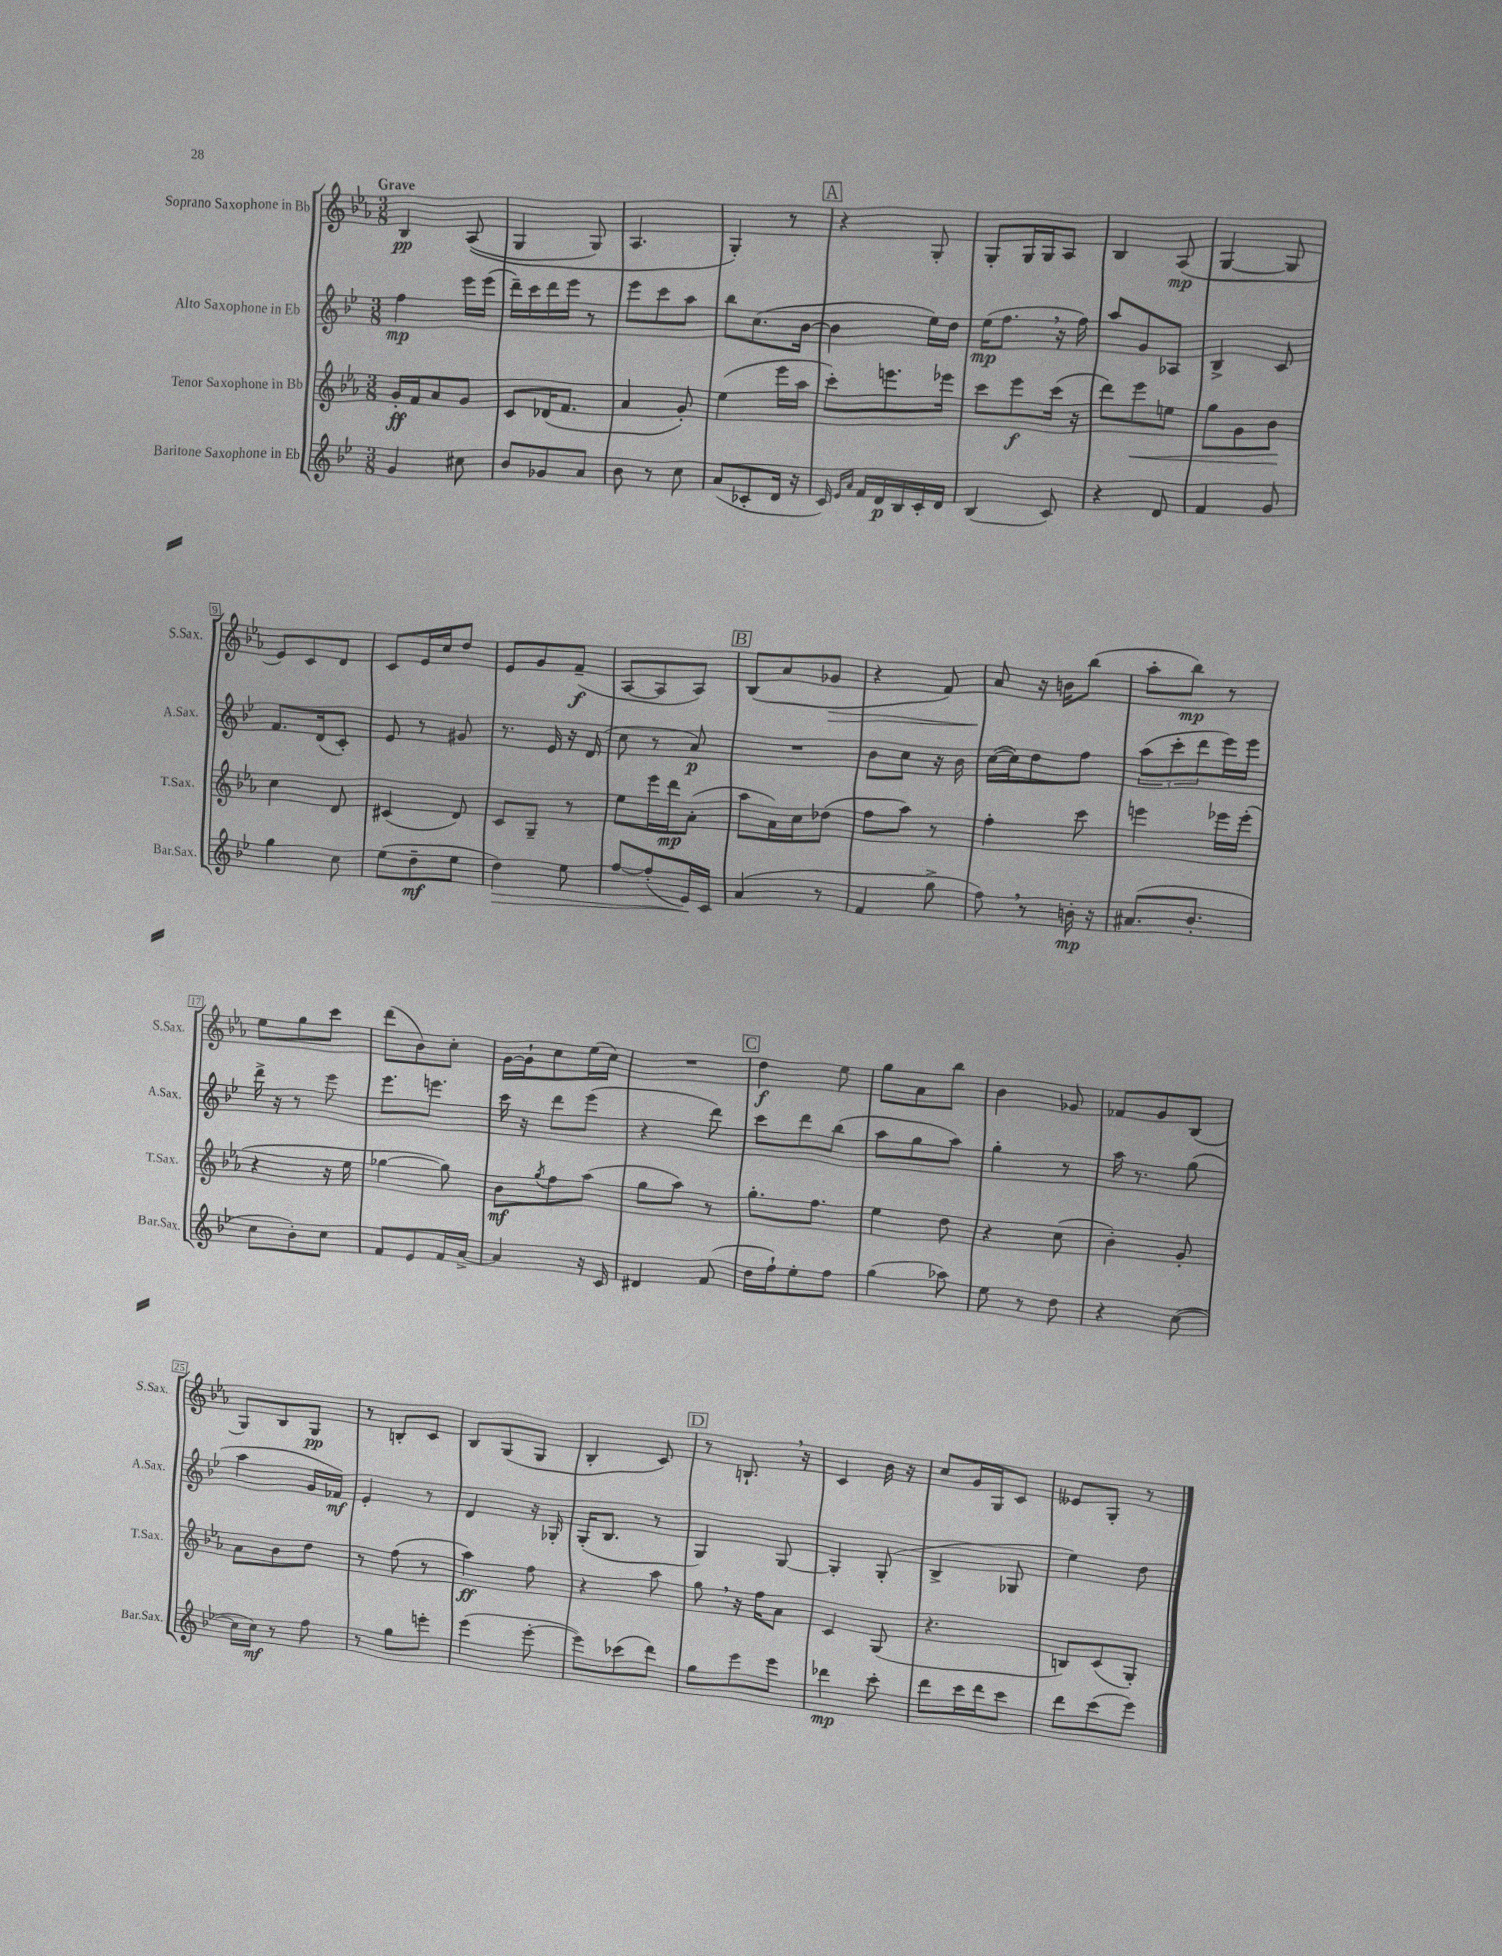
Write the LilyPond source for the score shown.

<<
\new StaffGroup <<
\new Staff = "s0" \with { instrumentName = "Soprano Saxophone in Bb" shortInstrumentName = "S.Sax." } {
    \clef treble \key ees \major \numericTimeSignature \time 3/8 \tempo "Grave"
    bes4\pp aes8(\( |
    g4 g8) |
    aes4. |
    g4-.\) r8 |
    \mark \markup { \box "A" } r4 g8-. |
    g8-. g16 g16 aes8 |
    bes4 aes8\mp( |
    g4~ g8 |
    ees'8) c'8 d'8 |
    c'8 ees'16 c''16 d''8 |
    ees'8 g'8 f'8--\f( |
    aes8~ aes8 aes8) |
    \mark \markup { \box "B" } bes8( aes'8 ges'8\> |
    r4 f'8) |
    aes'8\! r16 b'16 bes''8( |
    aes''8-. bes''8\mp) r8 |
    ees''8 g''8 c'''8 |
    d'''8( bes'8) c''8-. |
    g'16~ g'16-! c''8 ees''16( c''16) |
    R4. |
    \mark \markup { \box "C" } d''4\f ees''8 |
    g''8 aes'8 bes''8 |
    bes'4 ges'8 |
    fes'8 g'8 bes8( |
    g8) bes8 g8\pp |
    r8 b8-. c'8 |
    bes8 g8( g8 |
    bes4-. c'8) |
    \mark \markup { \box "D" } r8 b8.-! \breathe r16 |
    c'4 bes'16 r16 |
    c''8 g'16 g16 c'8 |
    eeses'8 g8-. r8 \bar "|." |
}
\new Staff = "s1" \with { instrumentName = "Alto Saxophone in Eb" shortInstrumentName = "A.Sax." } {
    \clef treble \key bes \major \numericTimeSignature \time 3/8
    f''4\mp ees'''16 ees'''16( |
    d'''16--) c'''16 d'''16 ees'''16 r8 |
    ees'''8 c'''8 a''8 |
    bes''8 c''8.( bes'16~ |
    \mark \markup { \box "A" } bes'4 ees''16) d''16 |
    ees''16\mp( f''8. \breathe r16 f''16) |
    a''8 g'8 aes8 |
    bes4-> c'8 |
    f'8. d'16( c'8-.) |
    ees'8 r8 gis'8 |
    r8. ees'16 r16 d'16( |
    c''8 r8 a'8\p) |
    \mark \markup { \box "B" } R4. |
    bes'8 c''8 r16 bes'16 |
    c''16~( c''16) d''8 f''8 |
    \tuplet 3/2 { a''8( c'''8-. d'''8 } ees'''16) ees'''16 |
    d'''16-> r16 r8 ees'''8 |
    ees'''8. e'''8. |
    c'''16 r16 d'''8 ees'''8( |
    r4 d'''8) |
    \mark \markup { \box "C" } c'''8 d'''8 bes''8( |
    a''8 g''8 a''8) |
    g''4-. r8 |
    a''16 r8. g''8( |
    a''4 g'16 fes'16\mf) |
    ees'4-. r8 |
    d'4 r16 ges16-. |
    g16-.( bes8. r8 |
    \mark \markup { \box "D" } g4) g8~ |
    g4-. g8-.( |
    bes4-> ges8 |
    ees''4) d''8 \bar "|." |
}
\new Staff = "s2" \with { instrumentName = "Tenor Saxophone in Bb" shortInstrumentName = "T.Sax." } {
    \clef treble \key ees \major \numericTimeSignature \time 3/8
    g'16-.\ff f'16 aes'8 g'8 |
    c'8 des'16( f'8. |
    aes'4 g'8-.) |
    ees''4( ees'''16 aes''16 |
    \mark \markup { \box "A" } c'''8-.) e'''8. ees'''16 |
    c'''8 ees'''8\f c'''16( r16 |
    d'''8) ees'''8\< e''8 |
    g''8 g'8 bes'8\! |
    c''4 d'8 |
    cis'4( d'8) |
    c'8 g8-- r8 |
    ees''8 ees'''16 d'''16\mp aes'8-.( |
    \mark \markup { \box "B" } aes''8 aes'16) c''16 des''8( |
    f''8 aes''8) r8 |
    f''4-. c'''8 |
    e'''4 ees'''16 ees'''16-.( |
    r4 r16 ees''16 |
    ges''4~ ges''8) |
    bes'8\mf \acciaccatura { g''8 } f''8 aes''8( |
    g''8 aes''8) r8 |
    \mark \markup { \box "C" } g''8.-. f''8. |
    ees''4 d''8 |
    r4 c''8( |
    bes'4-.) g'8-. |
    aes'8 bes'8 d''8 |
    r8 f''8( r8 |
    aes''4\ff) f''8 |
    r4 aes''8 |
    \mark \markup { \box "D" } g''8 \breathe r16 f''16 aes'8 |
    c'4 g8( |
    r4. |
    b8) c'8( g8-.) \bar "|." |
}
\new Staff = "s3" \with { instrumentName = "Baritone Saxophone in Eb" shortInstrumentName = "Bar.Sax." } {
    \clef treble \key bes \major \numericTimeSignature \time 3/8
    g'4 cis''8 |
    bes'8 ges'8 a'8 |
    bes'8 r8 c''8 |
    a'8( ces'8-. d'16 r16 |
    \mark \markup { \box "A" } c'16) \grace { ees'16 a'16 } f'16 d'16\p bes16 c'16-. d'16 |
    bes4( c'8) |
    r4 d'8 |
    f'4 g'8 |
    g''4 c''8 |
    ees''8( d''8--\mf ees''8 |
    d''4\>) ees''8 |
    f''8~ f''8-.( ees'16\!) c'16 |
    \mark \markup { \box "B" } a'4( r8 |
    f'4 g''8-> |
    f''8) \breathe r8 b'16-.\mp r16 |
    ais'8.( bes'8.-. |
    c''8 bes'8-.) c''8 |
    f'8 ees'8 f'16 a'16~-> |
    a'4 r16 c'16 |
    dis'4 f'8( |
    \mark \markup { \box "C" } d''16 f''16-!) ees''8-. f''8 |
    g''4( aes''8) |
    ees''8 r8 d''8 |
    r4 c''8~( |
    c''16 c''16\mf) r8 f''8 |
    r8 g''8 e'''8-. |
    ees'''4( ees'''8~-. |
    ees'''8) ces'''8( d'''8) |
    \mark \markup { \box "D" } g''8 ees'''8 ees'''8 |
    des'''4\mp c'''8-. |
    d'''8 c'''16 d'''16 c'''8 |
    d'''8 c'''8( ees'''8) \bar "|." |
}
>>
>>
\layout { \context { \Score \override BarNumber.stencil = #(make-stencil-boxer 0.1 0.3 ly:text-interface::print) } }
